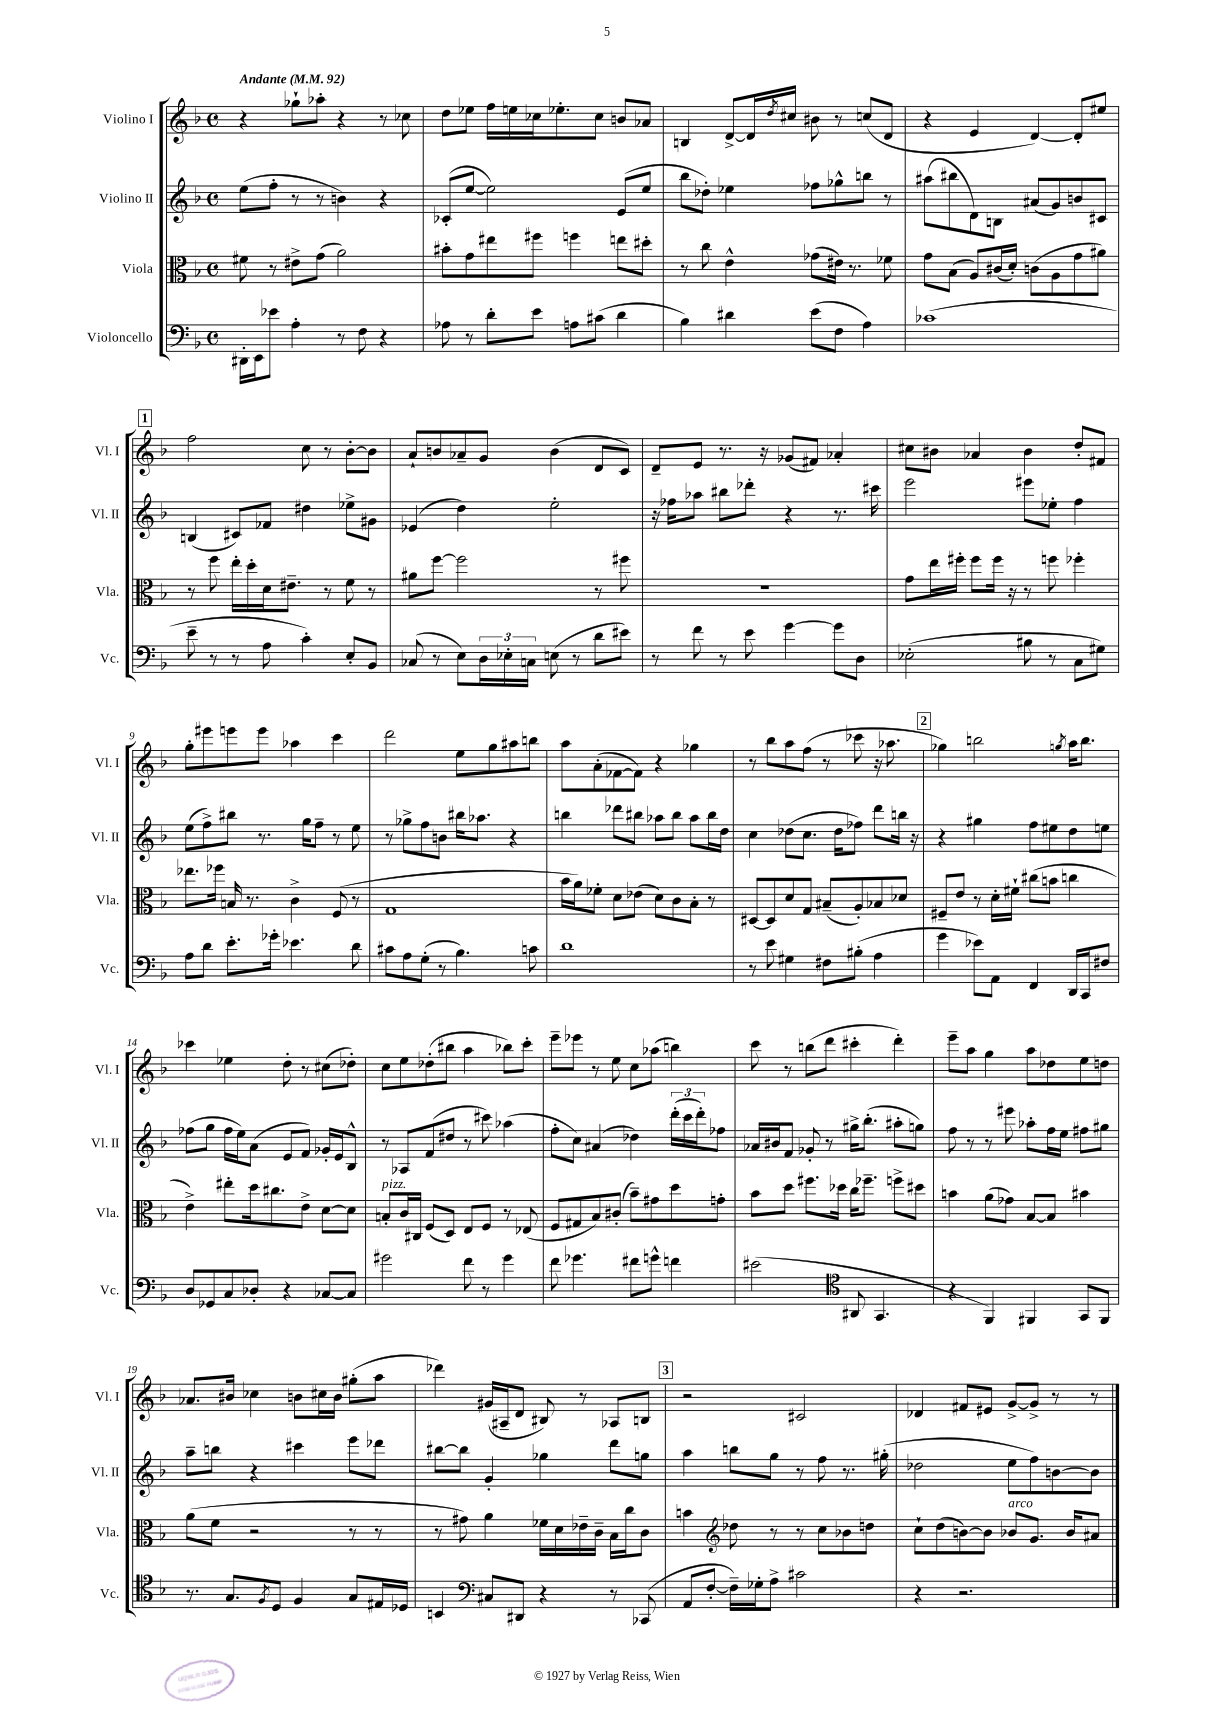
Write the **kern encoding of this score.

**kern	**kern	**kern	**kern
*staff4	*staff3	*staff2	*staff1
*clefF4	*clefC3	*clefG2	*clefG2
*k[b-]	*k[b-]	*k[b-]	*k[b-]
*M4/4	*M4/4	*M4/4	*M4/4
*met(c)	*met(c)	*met(c)	*met(c)
*MM92	*MM92	*MM92	*MM92
16DD#'	8f#	(8ee	4r
16EE	.	.	.
8e-	8r	8ff'	.
4A'	8e#^	8r	8gg-`
.	(8g	8r	8aa-'
8r	2a)	4b)	4r
8F	.	.	.
4r	.	4r	8r
.	.	.	8cc-
=	=	=	=
8A-	8b#'	(8c-'	8dd
8r	8g	[8ee	8ee-
8d'	8ee#	2ee])	16ff
.	.	.	16ee
8e	8ff#	.	16cc-
.	.	.	8.ee-'
8A	4ff	.	.
(8c#	.	.	8cc-
4d	8ee	(8e	8b
.	8dd#'	8ee	8a-
=	=	=	=
4B-)	8r	8bb-	4B
.	8cc	8dd-')	.
4d#	4e^^	4ee-	[8d^
.	.	.	16d]
.	.	.	8qdd
.	.	.	16cc#
(8e	(8g-	8ff-	8b#
8F	16e#)	8gg-^^	8r
.	8.r	.	.
4A)	.	8bb	(8cc
.	8f-	8r	8d
=	=	=	=
(1c-	8g	(8aa#	4r
.	(8B-	8bb#	.
.	8A)	8d)	4e
.	(16c#	8B	.
.	16d')	.	.
.	(8c	(8a#	[4d)
.	8A	8g)	.
.	8g	8b	8d']
.	8a#)	8c#	8ee#
=	=	=	=
8e~	8r	(4B	2ff
8r	8ff	.	.
8r	16ee'	8c#)	.
.	16dd'	.	.
8A	16d	8f-	.
.	8.e#~	.	.
4c')	.	4dd#	8cc
.	8r	.	8r
8E'	8f	8ee-^	[8b-'
8BB-	8r	8g#	8b-]
=	=	=	=
(8C-	8a#	(4e-	8a`
8r	[8ff	.	8b
8E)	2ff]	4dd)	8a-~
24D	.	.	8g
24E-'	.	.	.
24C	.	.	.
(8E	.	2ee'	(4b
8r	.	.	.
8d	8r	.	8d
8e#)	8ff#	.	8c)
=	=	=	=
8r	1r	16r	8d~
.	.	16ff-	.
8f	.	8aa-	8e
8r	.	8bb#	8.r
8e	.	8ddd-'	.
.	.	.	16r
[4g	.	4r	(8g-
.	.	.	8f#)
8g]	.	8.r	4a-'
8D	.	.	.
.	.	16ccc#	.
=	=	=	=
(2E-'	8g	2eee	8cc#
.	16ee	.	8b#
.	16ff#'	.	.
.	8ff#	.	4a-
.	16ff#	.	.
.	16r	.	.
8B#	8r	8eee#	4b#
8r	8ff	8ee-'	.
8C	4ff-'	4ff	8dd'
8G#)	.	.	8f#
=	=	=	=
8A	8.ee-	(8ee	8gg'
8d	.	8ff^)	8eee#
.	16ff-	.	.
8.e'	16B	8bb#	8eee
.	8.r	.	.
.	.	8.r	8eee
16g-'	.	.	.
4.e-	4c^	.	4aa-
.	.	16gg	.
.	.	8ff~	.
.	(8F	8r	4ccc
8d	8r	8ee	.
=	=	=	=
8c#	1G	8r	2ddd
8A	.	8gg-^	.
(8G'	.	8ff	.
8r	.	8b	.
4.B-)	.	16bb#	8ee
.	.	8.aa-	.
.	.	.	8gg
.	.	4r	8aa#
8c	.	.	8bb
=	=	=	=
1d	16b-	4bb	8aa
.	16a)	.	.
.	8f-'	.	(8a'
.	8d	8ddd-	[8f-
.	(8e-	8bb#	8f-])
.	8d)	8aa-	4r
.	8c	8bb#	.
.	8B-'	8aa-	4gg-
.	8r	16bb#	.
.	.	16dd	.
=	=	=	=
8r	[8D#	4cc	8r
8e	8D#]	.	8bb-
4G#	8d	(8dd-	8aa
.	8G	8.cc	(8ff
8F#	(8B#~	.	8r
.	.	16dd-	.
(8B#'	8A')	8ff-)	8ccc-
4A	8B-	8ddd	16r
.	.	.	8.aa-
.	8d-	16bb	.
.	.	16r	.
=	=	=	=
4g	8F#~	4r	4gg-)
.	8e	.	.
8e-)	8r	4gg#	2bb
8AA	16d'	.	.
.	16f#`	.	.
4FF	(8cc#	8ff	.
.	8b	8ee#	.
.	.	.	8qgg
16DD	4cc	8dd	16aa
16CC	.	.	8.bb
8F#	.	8ee	.
=	=	=	=
8D	4e^)	(8ff-	4ccc-
8GG-	.	8gg	.
8C	8ee#'	16ff-	4ee-
.	.	16ee)	.
8D-'	16dd	(8a	.
.	8.cc#	.	.
4r	.	8e	8dd'
.	8e^	8f)	8r
[8C-	[8d	16g-'	(8cc#
.	.	16e	.
8C-]	8d]	8B-^^	8dd-')
=	=	=	=
2g#	8B'	8r	8cc
.	16c	8A-	8ee
.	16C#	.	.
.	(8F	(8f	(8dd-'
.	8D)	8dd#	8bb#
8f	8E	8r	4aa
8r	8F	8ccc#)	.
4g#	8r	(4aa-	8bb-)
.	(8E-	.	8ccc'
=	=	=	=
8f	8F	8ff'	8eee~
4.g-	8G#	8cc)	8eee-
.	8B-)	(4a#	8r
.	(8c#'	.	8ee
8f#	8b-~)	4dd-)	8cc
8g^^	8g#	.	(8aa-
4f	8dd	(24ddd'	4bb)
.	.	24ccc	.
.	.	24ddd')	.
.	8g'	8ff-	.
=	=	=	=
(2e#	8b-	16a-	8ccc
.	.	16b#	.
.	8dd	8f	8r
.	8.ff#	8g-'	(8bb
.	.	8r	8ddd
.	16dd-	.	.
*clefC4	*	*	*
8AA#	16cc	16gg#^	4ccc#'
.	8.ff-~	(8.bb-'	.
4.GG	.	.	.
.	8ff^	8aa#'	4ddd')
.	8dd#	8gg)	.
=	=	=	=
4r	4b	8ff	8eee~
.	.	8r	8aa
4FF)	(8a	8r	4gg
.	8g-)	8eee#	.
4FF#	[8B-	8aa-'	8aa
.	8B-]	16ff	8dd-
.	.	16ee	.
8GG	4b#	8ff#	8ee
8FF#	.	8gg#	8dd
=	=	=	=
8.r	(8a	8aa~	8.a-
.	8f	8bb	.
8.G	.	.	16b#
.	2r	4r	4cc-
8qF	.	.	.
8D	.	.	.
4F	.	4ccc#	8b
.	.	.	16cc#
.	.	.	16b
8G	8r	8eee	(8gg#'
16E#	8r	8ddd-	8aa
16D-	.	.	.
=	=	=	=
4BB	8r	[8bb#	4ddd-)
.	8g#)	8bb#]	.
*clefF4	*	*	*
8C#	4a	4g'	(16g#
.	.	.	16A#~
8DD#	.	.	8d
4r	16f-	4gg-	8B#)
.	16d	.	.
.	16e-~	.	8r
.	16c~	.	.
8r	16B-	8ddd	8A-
.	16cc	.	.
(8CC-	8c	8gg	8B
=	=	=	=
8AA	4b	4aa	2r
[8F'	.	.	.
*	*clefG2	*	*
16F~])	8dd-	8bb	.
16G-'	.	.	.
8A^	8r	8gg	.
2c#	8r	8r	2c#
.	8cc	8ff	.
.	8b-	8.r	.
.	8dd	.	.
.	.	(16gg#'	.
=	=	=	=
4r	8cc`	2dd-	4d-
.	(8dd	.	.
2.r	[8b)	.	8f#
.	8b]	.	8e#
.	8b-	8ee	[8g^
.	8.g	8ff)	8g^]
.	.	[8b	8r
.	16b-	.	.
.	8a#	8b]	8r
==	==	==	==
*-	*-	*-	*-
